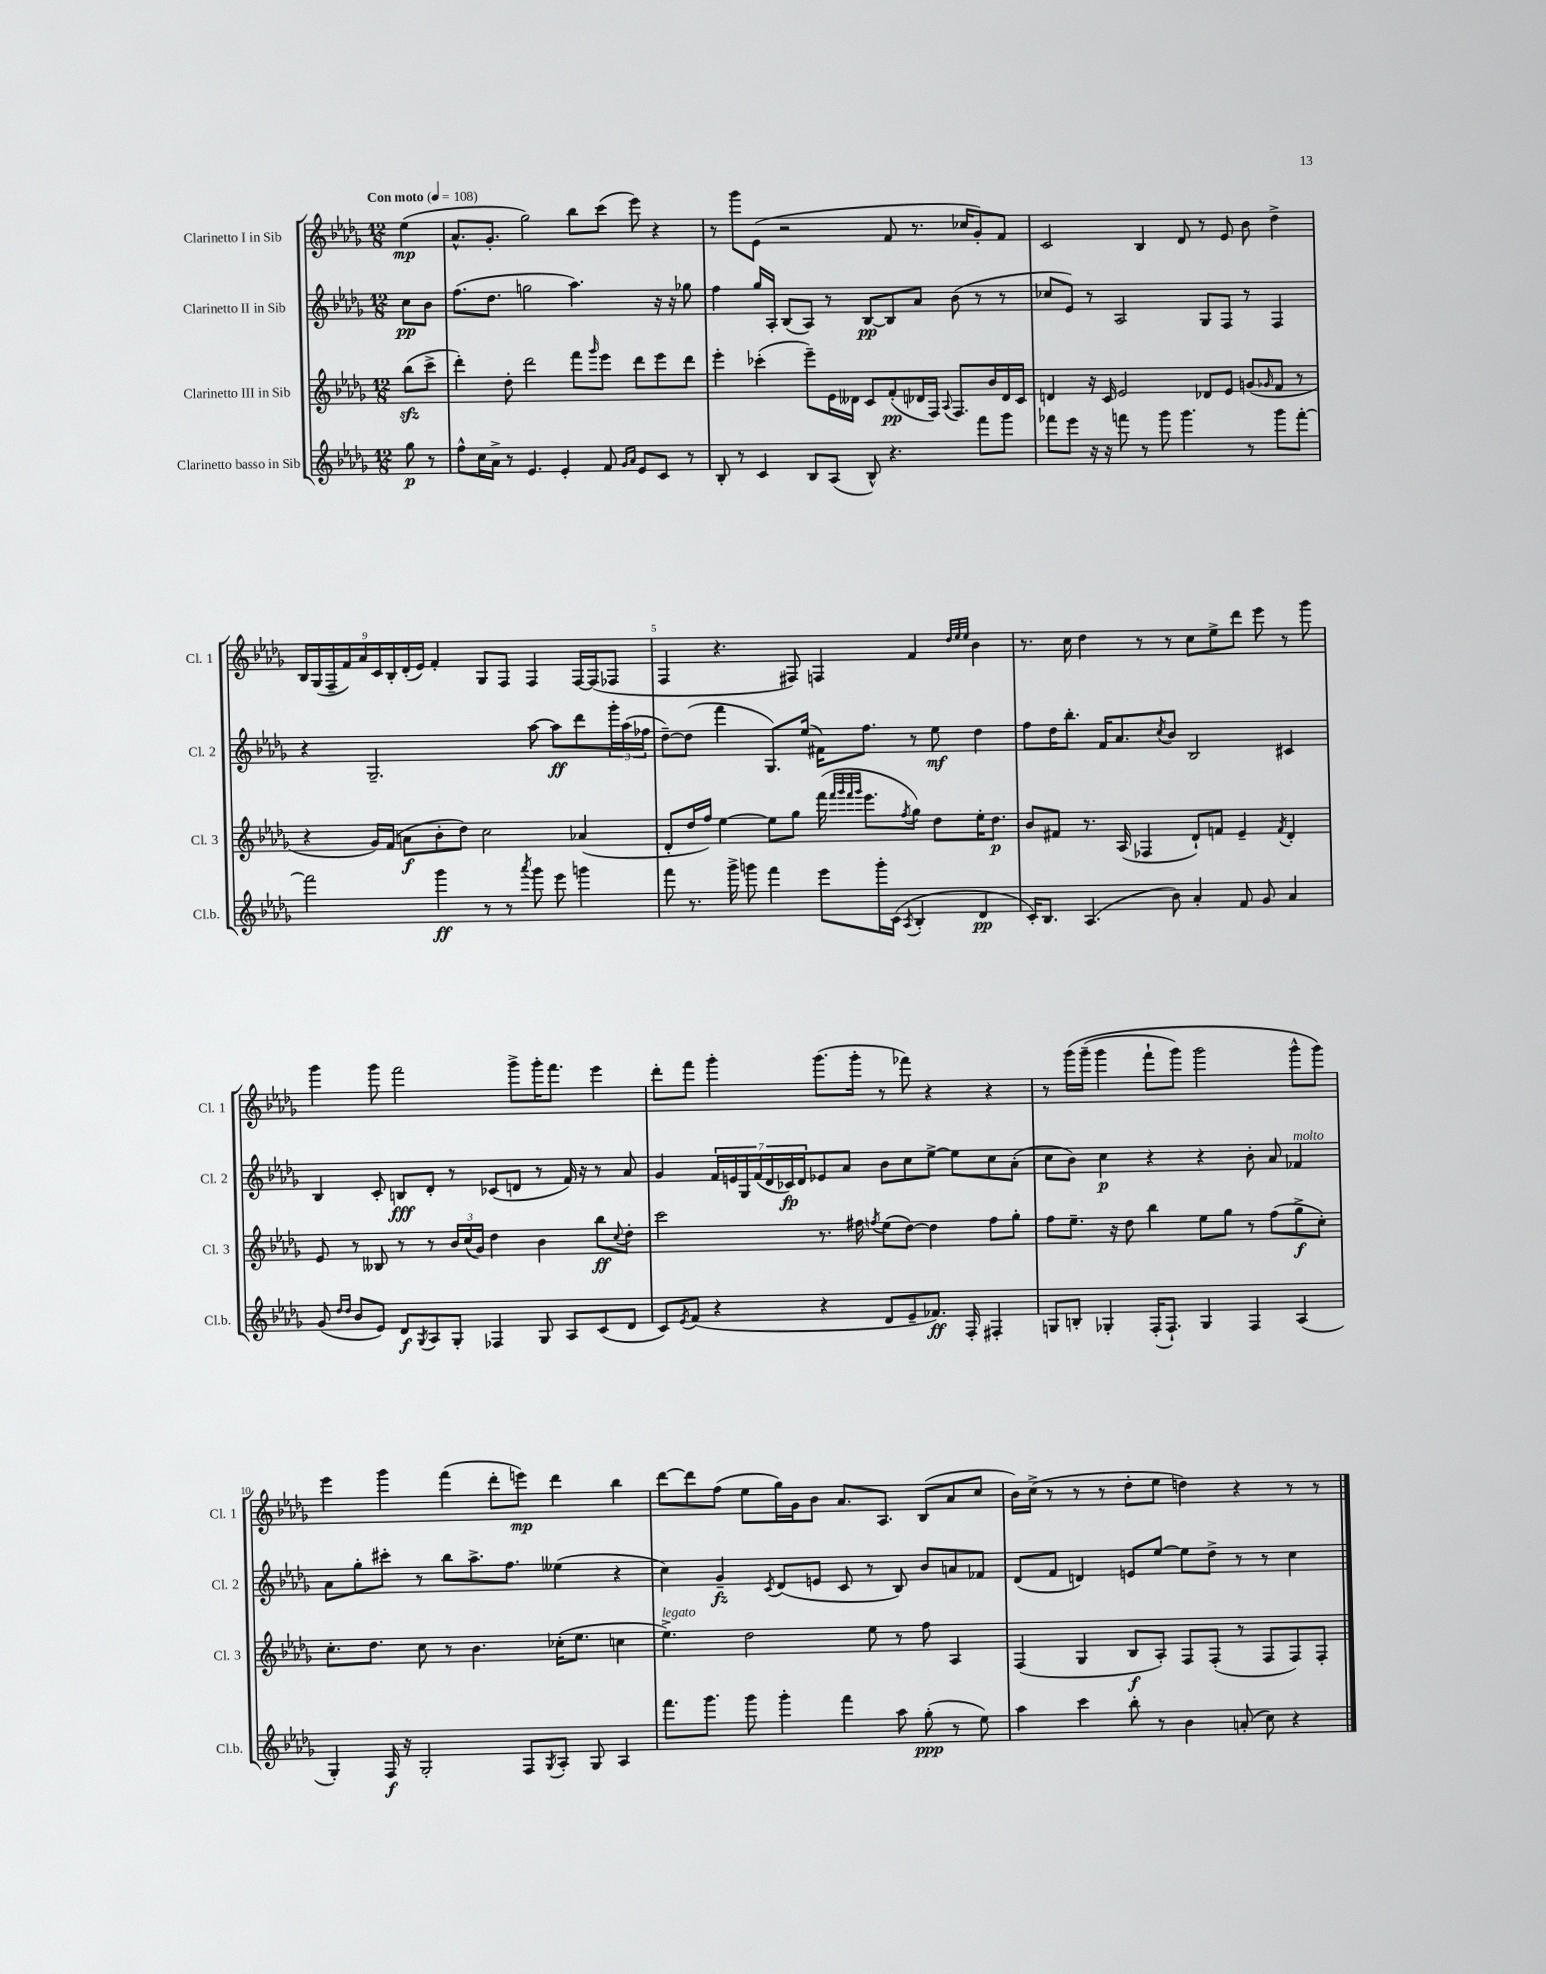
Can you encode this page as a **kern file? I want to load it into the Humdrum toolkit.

**kern	**dynam	**kern	**dynam	**kern	**dynam	**kern	**dynam
*part4	*part4	*part3	*part3	*part2	*part2	*part1	*part1
*staff4	*staff4	*staff3	*staff3	*staff2	*staff2	*staff1	*staff1
*I"Clarinetto basso in Sib	*	*I"Clarinetto III in Sib	*	*I"Clarinetto II in Sib	*	*I"Clarinetto I in Sib	*
*I'Cl.b.	*	*I'Cl. 3	*	*I'Cl. 2	*	*I'Cl. 1	*
*clefG2	*	*clefG2	*	*clefG2	*	*clefG2	*
*k[b-e-a-d-g-]	*	*k[b-e-a-d-g-]	*	*k[b-e-a-d-g-]	*	*k[b-e-a-d-g-]	*
*M12/8	*	*M12/8	*	*M12/8	*	*M12/8	*
*MM108	*	*MM108	*	*MM108	*	*MM108	*
=	=	=	=	=	=	=	=
!	!	!	!	!	!	!LO:TX:a:B:t=Con moto	!
8gg-\	p	(8bb-zz\L	.	8cc\L	pp	(4ee-\	mp
8r	.	8ccc^\J	.	8b-\J	.	.	.
=1	=1	=1	=1	=1	=1	=1	=1
8ff^^\L	.	4ddd-'\)	.	(8.ff\L	.	8.a-^^/L	.
16cc\L	.	.	.	.	.	.	.
16a-^\JJ	.	.	.	8.dd-\J	.	8.g-'/J	.
8r	.	8dd-'\	.	.	.	.	.
4.e-/	.	2ddd-\	.	2ggn\	.	2gg-\)	.
4e-'/	.	.	.	.	.	.	.
.	.	8fff\L	.	4.aa-\)	.	8bb-\L	.
.	.	16qqggg-/	.	.	.	.	.
8f/	.	8eee-\J	.	.	.	(8ccc\J	.
16qqg-/LL	.	.	.	.	.	.	.
16qqa-/JJ	.	.	.	.	.	.	.
8e-/L	.	8ddd-\L	.	.	.	8eee-\)	.
8c/J	.	8eee-\	.	16r	.	4r	.
.	.	.	.	16r	.	.	.
8r	.	8ddd-\J	.	8gg-X\	.	.	.
=2	=2	=2	=2	=2	=2	=2	=2
8B-'/	.	4eee-'\	.	4ff\	.	8r	.
8r	.	.	.	.	.	8ggg-\L	.
4c/	.	(4ccc-X'\	.	16gg-/LL	.	(8e-\J	.
.	.	.	.	16A-'/JJ	.	.	.
.	.	.	.	(8B-/L	.	2r	.
8B-/L	.	8eee-~\L)	.	8A-/J)	.	.	.
(8A-/J	.	16e-\L	.	8r	.	.	.
.	.	16d--X\JJ	.	.	.	.	.
8B-^^/)	.	8c/L	.	[8B-/L	pp	.	.
4.r	.	(8f'/	pp	8B-/]	.	8f/	.
.	.	16d-X/L	.	8a-/J	.	8.r	.
.	.	16F/JJ)	.	.	.	.	.
.	.	8qqA-/	.	.	.	.	.
.	.	8.F/L	.	(8b-\	.	.	.
.	.	.	.	.	.	16cc-X/KL	.
8fff\L	.	.	.	8r	.	8g-'/)	.
.	.	16b-/L	.	.	.	.	.
8ggg-\J	.	16d-/	.	8r	.	8f/J	.
.	.	16c/JJ	.	.	.	.	.
=3	=3	=3	=3	=3	=3	=3	=3
8fff-X\L	.	4dn/	.	8cc-X/L	.	2c/	.
8eee-\J	.	.	.	8e-/J)	.	.	.
16r	.	16r	.	8r	.	.	.
16r	.	16c/	.	.	.	.	.
8fffn\	.	2e-/	.	2A-/	.	.	.
8r	.	.	.	.	.	4B-/	.
8ggg-\	.	.	.	.	.	.	.
4.ggg-\	.	.	.	.	.	8d-/	.
.	.	8d-X/L	.	8G-/L	.	8r	.
.	.	8e-/J	.	8F/J	.	8e-/	.
8r	.	(8gn/L	.	8r	.	8b-\	.
.	.	16qqg-X/	.	.	.	.	.
8ggg-\L	.	8f/J	.	4F/	.	4dd-^\	.
[8fff'\J	.	8r	.	.	.	.	.
!!LO:LB:g=z
=4	=4	=4	=4	=4	=4	=4	=4
2fff\]	.	4r	.	4r	.	18B-/LL	.
.	.	.	.	.	.	(18G-/	.
.	.	.	.	.	.	18F~/	.
.	.	.	.	.	.	18f/)	.
.	.	.	.	.	.	18a-/	.
.	.	16g-/LL)	.	2.G-~/	.	.	.
.	.	.	.	.	.	18c/	.
.	.	(16f/JJ	.	.	.	.	.
.	.	.	.	.	.	18B-'/	.
.	.	8an\L	f	.	.	.	.
.	.	.	.	.	.	(18d-'/	.
.	.	.	.	.	.	18e-/JJ)	.
4ggg-\	ff	8b-'\	.	.	.	4f'/	.
.	.	8dd-\J)	.	.	.	.	.
8r	.	2cc\	.	.	.	8G-/L	.
8r	.	.	.	.	.	8F/J	.
8qaaa-/	.	.	.	.	.	.	.
8ggg-\	.	.	.	[8aa-\	.	4F/	.
8eee-\	.	.	.	8aa-\L]	ff	.	.
4gggn\	.	(4a-X/	.	8ddd-\	.	[16F/LL	.
.	.	.	.	.	.	(16F/J]	.
.	.	.	.	24ggg-'\L	.	8F-X/J	.
.	.	.	.	(24aa-\	.	.	.
.	.	.	.	24ff-X\JJ	.	.	.
=5	=5	=5	=5	=5	=5	=5	=5
8fff\	.	8d-'/L	.	[8dd-~\L)	.	4F/	.
8.r	.	16dd-/L	.	(8dd-\J]	.	.	.
.	.	16ff/JJ)	.	.	.	.	.
.	.	[4ee-\	.	4fff\	.	4.r	.
16ggg-^\	.	.	.	.	.	.	.
8gggn\	.	.	.	.	.	.	.
4fff\	.	8ee-\L]	.	8.G-/L)	.	.	.
.	.	8gg-\J	.	.	.	8F#X/)	.
.	.	.	.	(16ee-/Jk	.	.	.
8eee-\L	.	(16fff\	.	16f#X\KL)	.	4Fn/	.
.	.	32qqfff/LLL	.	.	.	.	.
.	.	32qqggg-/	.	.	.	.	.
.	.	32qqfff/	.	.	.	.	.
.	.	32qqggg-/JJJ	.	.	.	.	.
.	.	8.eee-\L	.	8.ff\J	.	.	.
16ggg'\L	.	.	.	.	.	.	.
(16c\JJ	.	.	.	.	.	.	.
8qA-/	.	8qff/	.	.	.	.	.
4B-'/	.	8gg-\J)	.	8r	.	4f/	.
.	.	8dd-\L	.	8ee-\	mf	.	.
.	.	.	.	.	.	32qqdd-/LLL	.
.	.	.	.	.	.	32qqee-/	.
.	.	.	.	.	.	32qqee-/JJJ	.
4d-/	pp	16ee-'\K	.	4dd-\	.	4b-\	.
.	.	8.dd-\J	p	.	.	.	.
=6	=6	=6	=6	=6	=6	=6	=6
16c'/KL)	.	8b-/L	.	8ff\L	.	8.r	.
8.B-/J	.	.	.	.	.	.	.
.	.	8f#X/J	.	16dd-\K	.	.	.
.	.	.	.	8.bb-'\J	.	16cc\	.
(4.A-/	.	8.r	.	.	.	4dd-\	.
.	.	.	.	16f/KL	.	.	.
.	.	(16A-/	.	8.a-/	.	.	.
.	.	4F-X/	.	.	.	8r	.
.	.	.	.	8qcc/	.	.	.
8b-\)	.	.	.	8b-/J	.	8r	.
4a-'/	.	8d-`/L)	.	2B-/	.	8cc\L	.
.	.	8fn/J	.	.	.	8ee-^\	.
8f/	.	4e-~/	.	.	.	8ddd-\J	.
8g-/	.	.	.	.	.	8eee-\	.
.	.	8qf/	.	.	.	.	.
4a-/	.	4d-'/	.	4c#X/	.	8r	.
.	.	.	.	.	.	8ggg-\	.
!!LO:LB:g=z
=7	=7	=7	=7	=7	=7	=7	=7
(8g-/	.	8e-/	.	4B-/	.	4ggg-\	.
16qqdd-/LL	.	.	.	.	.	.	.
16qqdd-/JJ	.	.	.	.	.	.	.
8b-/L	.	8r	.	.	.	.	.
8e-/J)	.	8B--X/	.	8c'/	.	8ggg-\	.
8d-/L	f	8r	.	8Bn/L	fff	2fff\	.
8qG-/	.	.	.	.	.	.	.
8A-/	.	8r	.	8d-'/J	.	.	.
8G-'/J	.	24b-/LL	.	8r	.	.	.
.	.	(24cc/	.	.	.	.	.
.	.	24g-/JJ)	.	.	.	.	.
4F-X/	.	4dd-\	.	(8c-X/L	.	.	.
.	.	.	.	8dn/J	.	8ggg-^\L	.
8G-/	.	4b-\	.	8r	.	16ggg-'\K	.
.	.	.	.	.	.	8.fff\J	.
8A-/L	.	.	.	16f/)	.	.	.
.	.	.	.	16r	.	.	.
(8c/	.	8bb-\L	ff	8r	.	4eee-\	.
.	.	8qqcc/	.	.	.	.	.
8d-/J	.	8dd-'\J	.	8a-/	.	.	.
=8	=8	=8	=8	=8	=8	=8	=8
8c/L)	.	2ccc\	.	4g-/	.	8ddd-'\L	.
8qe-/	.	.	.	.	.	.	.
(8f/J	.	.	.	.	.	8fff\J	.
4r	.	.	.	28f/LL	.	4ggg-'\	.
.	.	.	.	28en/	.	.	.
.	.	.	.	28G-/	.	.	.
.	.	.	.	(28f/	.	.	.
.	.	.	.	28d-/	.	.	.
.	.	.	.	28c-X/)	fp	.	.
.	.	.	.	28d-/J	.	.	.
4r	.	8.r	.	8e-X/	.	(8.ggg-\L	.
.	.	.	.	8a-/J	.	.	.
.	.	16ff#X\	.	.	.	16ggg-'\Jk	.
.	.	8qffn/	.	.	.	.	.
8d-/L	.	(8ee-\L	.	8b-\L	.	8r	.
8e-~/	.	[8dd-\J)	.	8cc\	.	8fff-X\)	.
8.f-X/J)	ff	4dd-\]	.	[8ee-^\J	.	4r	.
.	.	.	.	8ee-\L]	.	.	.
16F'/	.	.	.	.	.	.	.
4F#X'/	.	8ff\L	.	8cc\	.	4r	.
.	.	8gg-'\J	.	(8a-'\J	.	.	.
=9	=9	=9	=9	=9	=9	=9	=9
8Gn/L	.	8ff\L	.	8cc\L	.	8r	.
8Bn'/J	.	8.ee-~\J	.	8b-\J)	.	(16ggg-\LL	.
.	.	.	.	.	.	(16ggg-~\JJ	.
4G-X'/	.	.	.	4cc\	p	4ggg-\	.
.	.	16r	.	.	.	.	.
.	.	8dd-\	.	.	.	.	.
(16F'/KL	.	4bb-\	.	4r	.	8fff`\L	.
8.F`/J)	.	.	.	.	.	.	.
.	.	.	.	.	.	8ggg-\J)	.
4G-/	.	8ee-\L	.	4r	.	2ggg-\	.
.	.	8gg-\J	.	.	.	.	.
4F/	.	8r	.	8b-'\	.	.	.
.	.	(8ff\L	.	8a-/	.	.	.
!	!	!	!	!LO:TX:a:i:t=molto	!	!	!
(4A-/	.	8gg-^\	f	4f-X/	.	8ggg-^^\L	.
.	.	8cc'\J)	.	.	.	8ggg-\J)	.
!!LO:LB:g=z
=10	=10	=10	=10	=10	=10	=10	=10
4G-'/)	.	8.cc'\L	.	8a-\L	.	4eee-\	.
.	.	.	.	8gg-'\	.	.	.
.	.	8.dd-\J	.	.	.	.	.
16F/	f	.	.	8ccc#X'\J	.	4ggg-\	.
16r	.	.	.	.	.	.	.
2G-'/	.	8cc\	.	8r	.	.	.
.	.	8r	.	8bb-\L	.	(4fff\	.
.	.	4.b-\	.	8.aa-^\	.	.	.
.	.	.	.	.	.	8ddd-'\L	.
.	.	.	.	8.ff\J	.	.	.
8F/L	.	.	.	.	.	8eeen\J)	mp
8qG-/	.	.	.	.	.	.	.
8A-'/J	.	(16cc-X'\KL	.	(4ee--X\	.	4ddd-\	.
.	.	8.ee-\J	.	.	.	.	.
8G-/	.	.	.	.	.	.	.
4A-/	.	4ccn\	.	4r	.	4bb-\	.
=11	=11	=11	=11	=11	=11	=11	=11
!	!	!LO:TX:a:i:t=legato	!	!	!	!	!
8.fff\L	.	4.ee-^\)	.	4cc\)	.	[8ddd-\L	.
.	.	.	.	.	.	8ddd-\]	.
8.ggg-\J	.	.	.	.	.	.	.
.	.	.	.	4g-~/	fz	(8ff\J	.
8ggg-\	.	2dd-\	.	.	.	8ee-\L	.
.	.	.	.	8qc/	.	.	.
4ggg-'\	.	.	.	(8d-/L	.	16gg-\L)	.
.	.	.	.	.	.	16g-\J	.
.	.	.	.	8en/J	.	8b-\J	.
4fff\	.	.	.	8c/	.	8.a-/L	.
.	.	8ee-\	.	8r	.	.	.
.	.	.	.	.	.	8.A-/J	.
8aa-\	.	8r	.	8B-/)	.	.	.
(8gg-'\	ppp	8ff\	.	8b-/L	.	(8B-/L	.
8r	.	4A-/	.	8an/	.	8a-/	.
8ee-\)	.	.	.	8f-X/J	.	8cc/J	.
=12	=12	=12	=12	=12	=12	=12	=12
4aa-\	.	(4F/	.	(8d-/L	.	16b-\LL)	.
.	.	.	.	.	.	(16cc^\JJ	.
.	.	.	.	8f/J	.	8r	.
4ccc\	.	4G-/	.	4dn/)	.	8r	.
.	.	.	.	.	.	8r	.
8bb-'\	.	8B-/L	f	8en/L	.	8dd-'\L	.
8r	.	8A-'/J)	.	[8ee-/J	.	8ee-\J	.
4b-\	.	8F/L	.	8ee-\L]	.	4ddn\)	.
.	.	(8F'/J	.	8dd-^\J	.	.	.
(8an'/	.	8r	.	8r	.	4r	.
8cc\)	.	8F/L	.	8r	.	.	.
4r	.	8F/)	.	4cc\	.	8r	.
.	.	8F'/J	.	.	.	8r	.
==	==	==	==	==	==	==	==
*-	*-	*-	*-	*-	*-	*-	*-
